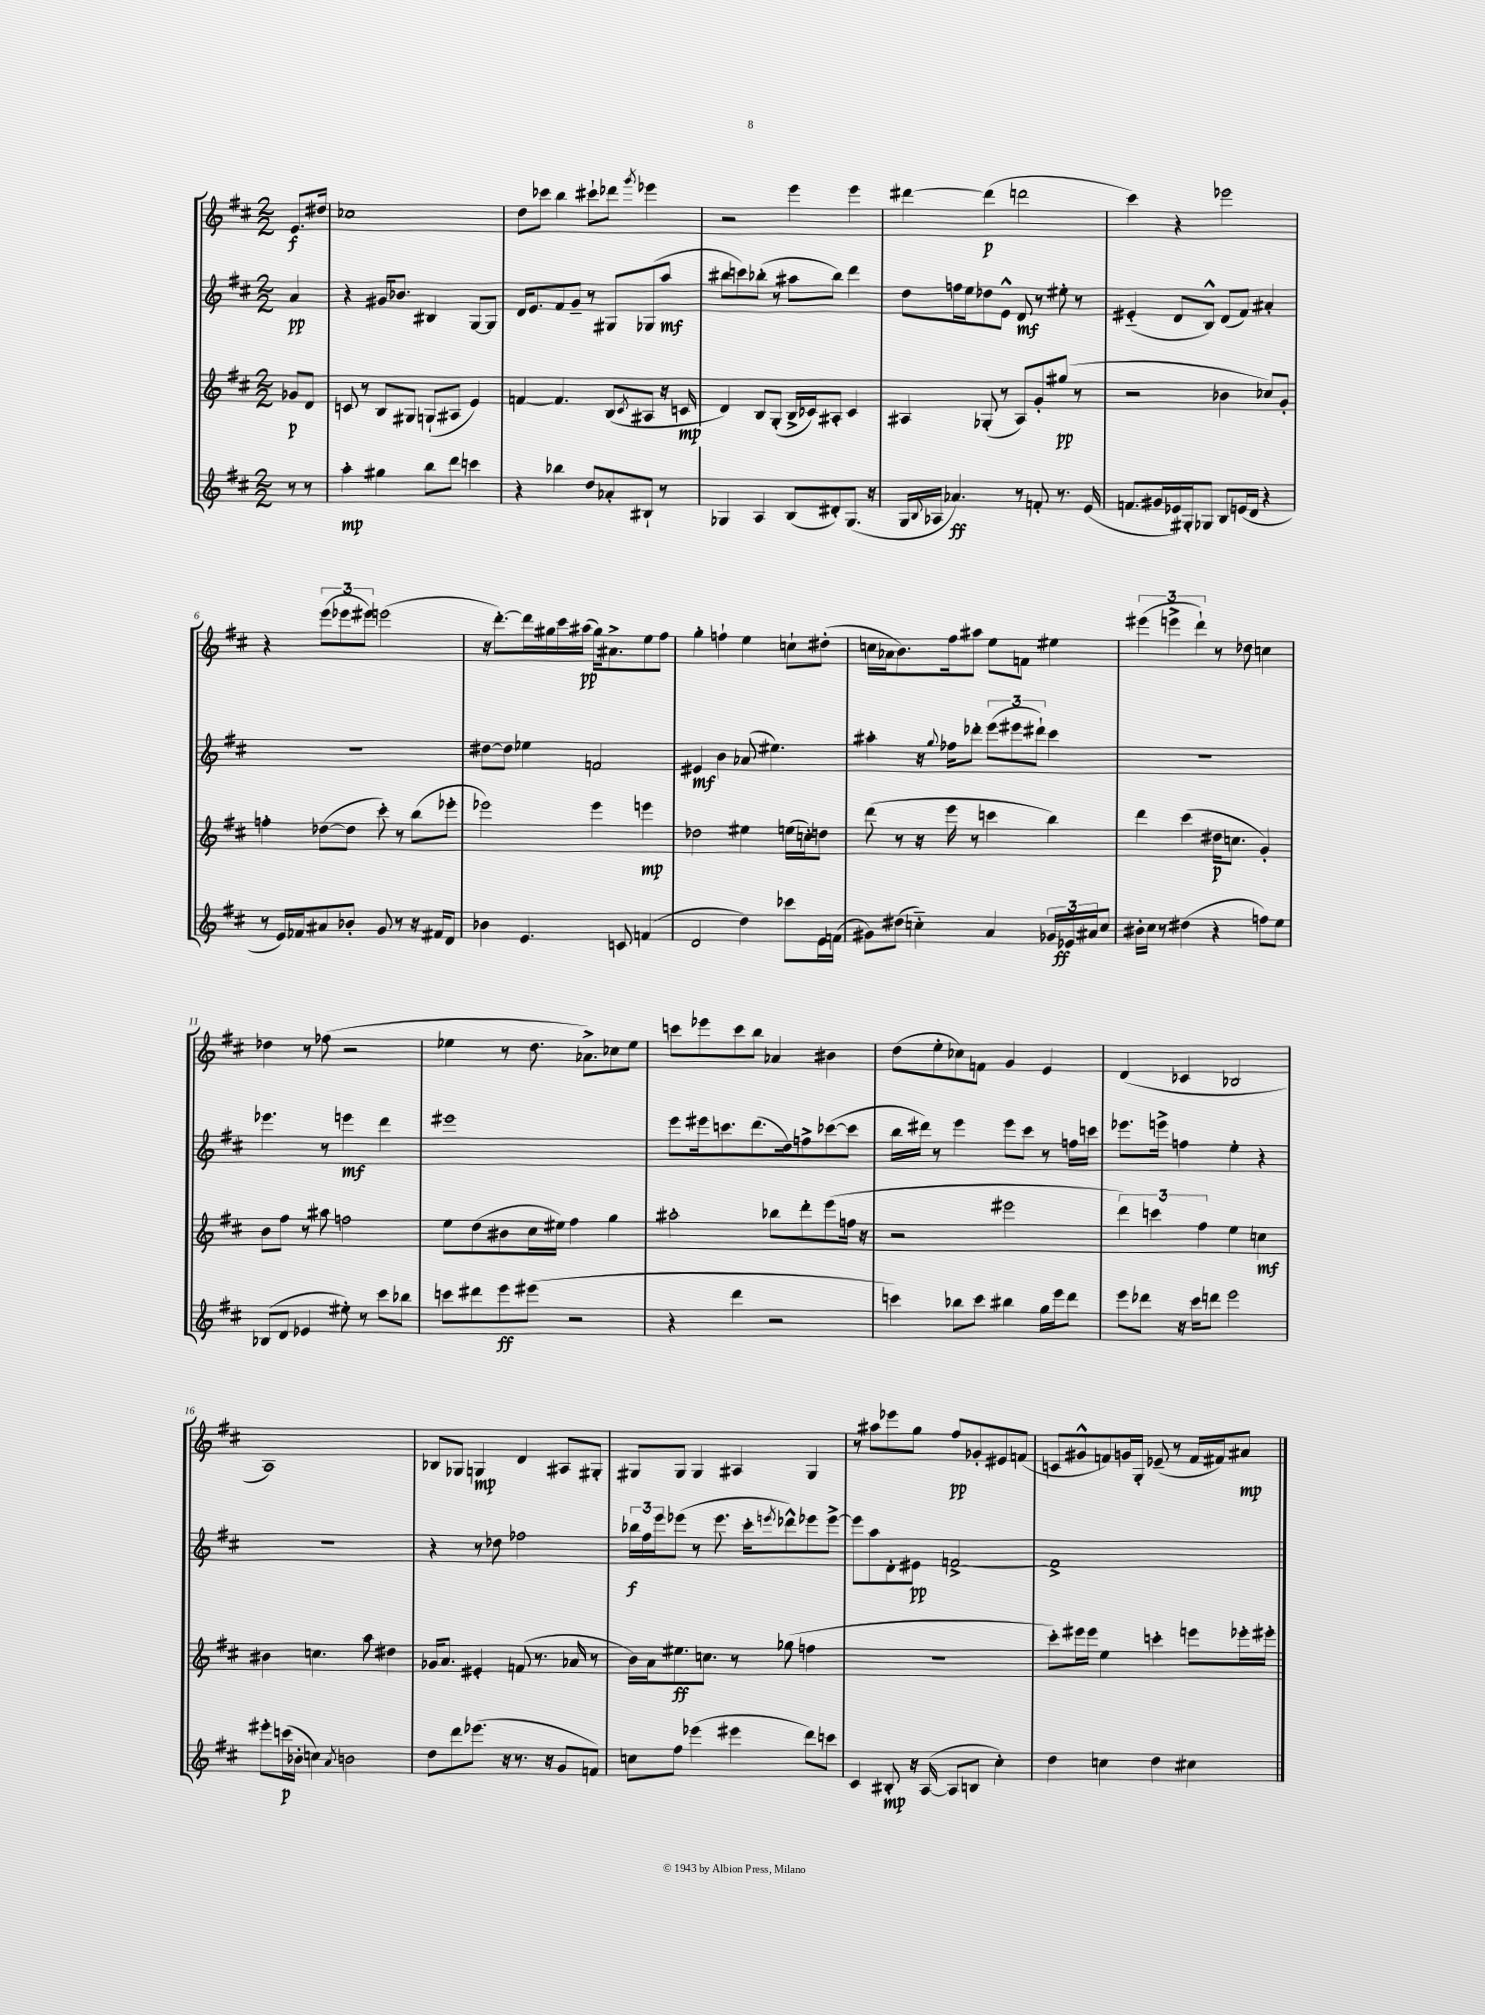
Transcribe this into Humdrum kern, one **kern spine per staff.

**kern	**dynam	**kern	**dynam	**kern	**dynam	**kern	**dynam
*part4	*part4	*part3	*part3	*part2	*part2	*part1	*part1
*staff4	*staff4	*staff3	*staff3	*staff2	*staff2	*staff1	*staff1
*clefG2	*	*clefG2	*	*clefG2	*	*clefG2	*
*k[f#c#]	*	*k[f#c#]	*	*k[f#c#]	*	*k[f#c#]	*
*M2/2	*	*M2/2	*	*M2/2	*	*M2/2	*
=	=	=	=	=	=	=	=
8r	.	8g-X/L	p	4a/	pp	8.e/L	f
8r	.	8d/J	.	.	.	.	.
.	.	.	.	.	.	16dd#X/Jk	.
=1	=1	=1	=1	=1	=1	=1	=1
4aa'\	mp	8cn/	.	4r	.	1cc-X	.
.	.	8r	.	.	.	.	.
4gg#X\	.	8B/L	.	16g#X/KL	.	.	.
.	.	.	.	8.b-X/J	.	.	.
.	.	8G#X/J	.	.	.	.	.
8bb\L	.	(8Gn`/L	.	4B#X/	.	.	.
8ddd\J	.	8A#X/J	.	.	.	.	.
4cccn\	.	4e/)	.	[8G/L	.	.	.
.	.	.	.	8G/J]	.	.	.
=2	=2	=2	=2	=2	=2	=2	=2
4r	.	[4fn/	.	16d/KL	.	8dd\L	.
.	.	.	.	8.e/	.	.	.
.	.	.	.	.	.	8ccc-X\J	.
4bb-X\	.	4.f/]	.	8f#/	.	4bb\	.
.	.	.	.	8g~/J	.	.	.
8dd/L	.	.	.	8r	.	8ccc#X`\L	.
8a-X'/	.	(8B/L	.	8G#X/L	.	8ddd-X\J	.
.	.	8qc#/	.	.	.	8qggg/	.
8B#X`/J	.	8A#X/J	.	(8G-X/	.	4eee-X\	.
8r	.	16r	.	8aa/J	mf	.	.
.	.	16cn/	mp	.	.	.	.
=3	=3	=3	=3	=3	=3	=3	=3
4G-X/	.	4d/)	.	8bb#X\L	.	2r	.
.	.	.	.	8cccn\)	.	.	.
4A/	.	8B/L	.	(8bb-X'\J	.	.	.
.	.	(8G'/J	.	8r	.	.	.
(8B/L	.	16B^/LL	.	8aa#X\L	.	4eee\	.
.	.	16c-X/J)	.	.	.	.	.
8d#X'/)	.	8A#X'/J	.	8bb-\J)	.	.	.
(8.G-/J	.	4c-/	.	4ddd\	.	4eee\	.
16r	.	.	.	.	.	.	.
=4	=4	=4	=4	=4	=4	=4	=4
16G/LL	.	4A#X/	.	8dd\L	.	[4ddd#X\	.
8qqB/	.	.	.	.	.	.	.
16A-X/JJ	.	.	.	.	.	.	.
4.a-X/)	ff	.	.	16ffn\L	.	.	.
.	.	.	.	16ee\J	.	.	.
.	.	(8G-X'/	.	8dd-X\	.	(4ddd#\]	p
.	.	8r	.	8e^^\J	.	.	.
8r	.	8A#/L)	.	8d/	mf	2dddn\	.
8fn'/	.	8g'/	.	8r	.	.	.
8.r	.	(8gg#X/J	pp	8ee#X'\	.	.	.
.	.	8r	.	8r	.	.	.
(16e/	.	.	.	.	.	.	.
=5	=5	=5	=5	=5	=5	=5	=5
8.fn/L	.	2r	.	(4e#X/	.	4ccc#\)	.
16g#X/L	.	.	.	.	.	.	.
16e-X/)	.	.	.	8d/L	.	4r	.
16G#X'/J	.	.	.	.	.	.	.
8G-X/J	.	.	.	8B^^/J)	.	.	.
8B/L	.	4b-X\	.	(8d/L	.	2eee-X\	.
(16en/L	.	.	.	8f#/J)	.	.	.
16d/JJ	.	.	.	.	.	.	.
4r	.	8cc-X/L)	.	4a#X'/	.	.	.
.	.	8g'/J	.	.	.	.	.
!!LO:LB:g=z
=6	=6	=6	=6	=6	=6	=6	=6
8r	.	4ffn'\	.	1r	.	4r	.
16e/LL)	.	.	.	.	.	.	.
16f-X/J	.	.	.	.	.	.	.
8a#X/	.	([8dd-X\L	.	.	.	(12eee\L	.
.	.	.	.	.	.	12eee-X\	.
8b-X'/J	.	8dd-\J]	.	.	.	.	.
.	.	.	.	.	.	12eee#X\J)	.
8g/	.	8ccc#'\)	.	.	.	(2eeen\	.
8r	.	8r	.	.	.	.	.
16r	.	(8bb\L	.	.	.	.	.
16f#X/KL	.	.	.	.	.	.	.
8d/J	.	8eee-X'\J	.	.	.	.	.
=7	=7	=7	=7	=7	=7	=7	=7
4b-X\	.	2eee-X\)	.	[8dd#X\L	.	16r	.
.	.	.	.	.	.	[8.ddd'\L)	.
.	.	.	.	8dd#\J]	.	.	.
4.e/	.	.	.	4ee-X\	.	16ddd\L]	.
.	.	.	.	.	.	16gg#X\	.
.	.	.	.	.	.	16ccc#\	.
.	.	.	.	.	.	(16aa#X\JJ	pp
.	.	4eee-\	.	2fn/	.	16gg#\KL)	.
.	.	.	.	.	.	8.a#X^\	.
8cn/	.	.	.	.	.	.	.
(4fn/	.	4eeen\	mp	.	.	8ee\	.
.	.	.	.	.	.	8ff#\J	.
=8	=8	=8	=8	=8	=8	=8	=8
2d/	.	2dd-X\	.	4e#X/	mf	4gg'\	.
.	.	.	.	4b\	.	4ffn`\	.
4dd\)	.	4ee#X\	.	(8a-X/	.	4ee\	.
.	.	.	.	4.ee#X\)	.	.	.
8ccc-X\L	.	(16een\LL	.	.	.	8ccn`\L	.
.	.	16ccn'\J)	.	.	.	.	.
16e\L	.	8ddn\J	.	.	.	(8dd#X'\J	.
(16fn\JJ	.	.	.	.	.	.	.
=9	=9	=9	=9	=9	=9	=9	=9
8g#X\L)	.	(8ddd\	.	4aa#X'\	.	16ccn\LL	.
.	.	.	.	.	.	16a-X\J	.
(8dd#X\J	.	8r	.	.	.	8.b\)	.
4ccn\)	.	16r	.	16r	.	.	.
.	.	.	.	8qqgg/	.	.	.
.	.	16eee\	.	16ff-X\KL	.	16ff#\k	.
.	.	8r	.	8ddd-X'\J	.	8aa#X\J	.
4a/	.	4cccn\	.	(12eee\L	.	8ee\L	.
.	.	.	.	12eee#X\	.	.	.
.	.	.	.	.	.	8fn\J	.
.	.	.	.	12ddd#X`\J)	.	.	.
24g-X/LL	.	4bb\)	.	4ccc#\	.	4ee#X\	.
24e-X/	ff	.	.	.	.	.	.
24a#X/J	.	.	.	.	.	.	.
8cc/J	.	.	.	.	.	.	.
=10	=10	=10	=10	=10	=10	=10	=10
16b#X'\LL	.	4ddd\	.	1r	.	(6eee#X\	.
16cc#\JJ	.	.	.	.	.	.	.
8r	.	.	.	.	.	.	.
.	.	.	.	.	.	6eeen^\	.
(4dd#X\	.	(4ccc#\	.	.	.	.	.
.	.	.	.	.	.	6ddd`\)	.
4r	.	16dd#X\KL	p	.	.	8r	.
.	.	8.ccn\J	.	.	.	.	.
.	.	.	.	.	.	8dd-X\	.
8ffn\L)	.	4g'/)	.	.	.	4ccn\	.
8ee\J	.	.	.	.	.	.	.
!!LO:LB:g=z
=11	=11	=11	=11	=11	=11	=11	=11
(8B-X/L	.	8b\L	.	4.eee-X\	.	4dd-X\	.
8d/J	.	8ff#\J	.	.	.	.	.
4e-X/	.	8r	.	.	.	8r	.
.	.	8aa#X\	.	8r	.	(8ff-X\	.
8ee#X'\)	.	2ffn\	.	4eeen\	mf	2r	.
8r	.	.	.	.	.	.	.
8ccc#\L	.	.	.	4ddd\	.	.	.
8bb-X\J	.	.	.	.	.	.	.
=12	=12	=12	=12	=12	=12	=12	=12
8cccn\L	.	8ee\L	.	1eee#X	.	4ee-X\	.
8ddd#X\	.	(8dd\	.	.	.	.	.
8eee\	ff	8b#X\	.	.	.	8r	.
(8eee#X\J	.	16cc#\L	.	.	.	8.dd\	.
.	.	16ee#X\JJ)	.	.	.	.	.
2r	.	4ff#\	.	.	.	.	.
.	.	.	.	.	.	8.a-X^\L)	.
.	.	4gg\	.	.	.	8cc-X\	.
.	.	.	.	.	.	8ee-\J	.
=13	=13	=13	=13	=13	=13	=13	=13
4r	.	2aa#X'\	.	8eee\L	.	8cccn\L	.
.	.	.	.	16eee#X\k	.	8eee-X\	.
.	.	.	.	8.cccn\	.	.	.
4ddd\	.	.	.	.	.	8ccc\	.
.	.	.	.	(8.ddd\	.	8bb\J	.
2r	.	8bb-X\L	.	.	.	4a-X/	.
.	.	.	.	16dd\k)	.	.	.
.	.	8ddd'\	.	8ffn^\	.	.	.
.	.	(8eee\	.	([8ccc-X\	.	4b#X\	.
.	.	16ffn\Jk	.	8ccc-\J]	.	.	.
.	.	16r	.	.	.	.	.
=14	=14	=14	=14	=14	=14	=14	=14
4cccn\)	.	2r	.	16bb\LL	.	(8dd\L	.
.	.	.	.	16ddd#X\JJ)	.	.	.
.	.	.	.	8r	.	8ee'\	.
8bb-X\L	.	.	.	4eee\	.	8cc-X\)	.
8ccc\J	.	.	.	.	.	8fn\J	.
4bb#X\	.	2eee#X\	.	8eee\L	.	4g/	.
.	.	.	.	8ccc#\J	.	.	.
16gg\LL	.	.	.	8r	.	4e/	.
16eee\J	.	.	.	.	.	.	.
8ddd\J	.	.	.	16ffn\LL	.	.	.
.	.	.	.	16cccn\JJ	.	.	.
=15	=15	=15	=15	=15	=15	=15	=15
8eee\L	.	6ddd\)	.	8.eee-X\L	.	(4d/	.
8ddd-X\J	.	.	.	.	.	.	.
.	.	6cccn\	.	.	.	.	.
.	.	.	.	16eeen^\Jk	.	.	.
16r	.	.	.	4ffn\	.	4c-X/	.
16ccc#\KL	.	.	.	.	.	.	.
.	.	6ff#\	.	.	.	.	.
8dddn\J	.	.	.	.	.	.	.
2eee\	.	4ee\	.	4ee'\	.	2B-X/	.
.	.	4ccn\	mf	4r	.	.	.
!!LO:LB:g=z
=16	=16	=16	=16	=16	=16	=16	=16
8eee#X'\L	.	4b#X\	.	1r	.	1A)	.
(16cccn\L	p	.	.	.	.	.	.
16b-X'\JJ	.	.	.	.	.	.	.
4ccn\)	.	4.ccn\	.	.	.	.	.
8qa/	.	.	.	.	.	.	.
2bn\	.	.	.	.	.	.	.
.	.	8aa\	.	.	.	.	.
.	.	4dd#X\	.	.	.	.	.
=17	=17	=17	=17	=17	=17	=17	=17
8dd\L	.	16g-X/KL	.	4r	.	8B-X/L	.
.	.	8.a/J	.	.	.	.	.
8ddd\	.	.	.	.	.	8G-X/J	.
(8.eee-X\J	.	4e#X'/	.	8r	.	4Gn/	mp
.	.	.	.	8dd-X\	.	.	.
16r	.	.	.	.	.	.	.
8.r	.	(8fn/	.	2ff-X\	.	4d/	.
.	.	8.r	.	.	.	.	.
16r	.	.	.	.	.	.	.
8g/L	.	.	.	.	.	8A#X/L	.
.	.	16a-X/	.	.	.	.	.
8fn/J)	.	8r	.	.	.	8G#X'/J	.
=18	=18	=18	=18	=18	=18	=18	=18
8ccn\L	.	16b\LL)	.	24bb-X\LL	f	8G#X/L	.
.	.	.	.	24ff#\	.	.	.
.	.	16a\J	.	.	.	.	.
.	.	.	.	24eee\J	.	.	.
8ff#\J	.	8.ee#X\	ff	(8eee-X\J	.	8G#/J	.
(4eee-X\	.	.	.	8r	.	4G#/	.
.	.	8.ccn\J	.	.	.	.	.
.	.	.	.	8.eee-\	.	.	.
4eee#X\	.	8r	.	.	.	4A#X/	.
.	.	.	.	16ccc#'\KL	.	.	.
.	.	.	.	8qeeen/	.	.	.
.	.	(8gg-X\	.	8ddd-X^^\)	.	.	.
8ddd\L)	.	4ffn\	.	8eee-X\	.	4G#/	.
8cccn\J	.	.	.	[8eee-^\J	.	.	.
=19	=19	=19	=19	=19	=19	=19	=19
4c#/	.	1r	.	8eee-\L]	.	8r	.
.	.	.	.	8aa\	.	8aa#X\L	.
8B#X'/	mp	.	.	8d'\	.	8eee-X\	.
16r	.	.	.	8e#X\J	pp	8gg\J	.
([16A/	.	.	.	.	.	.	.
8A/L]	.	.	.	[2fn^/	.	8ff#/L	pp
8Bn/J	.	.	.	.	.	8g-X'/	.
4cc#'\)	.	.	.	.	.	8e#X/	.
.	.	.	.	.	.	(8fn/J	.
=20	=20	=20	=20	=20	=20	=20	=20
4dd\	.	8ccc#'\L)	.	1f^]	.	8cn/L	.
.	.	16eee#X\L	.	.	.	8g#X^^/	.
.	.	16eee#\JJ	.	.	.	.	.
4ccn\	.	4ee\	.	.	.	8fn/)	.
.	.	.	.	.	.	16gn/L	.
.	.	.	.	.	.	16G'/JJ	.
4dd\	.	4cccn'\	.	.	.	(8e-X~/	.
.	.	.	.	.	.	8r	.
4cc#X\	.	8eeen\L	.	.	.	16f/LL	.
.	.	.	.	.	.	16f#X/J)	.
.	.	16eee-X'\L	.	.	.	8a#X/J	mp
.	.	16eee#X'\JJ	.	.	.	.	.
==	==	==	==	==	==	==	==
*-	*-	*-	*-	*-	*-	*-	*-
